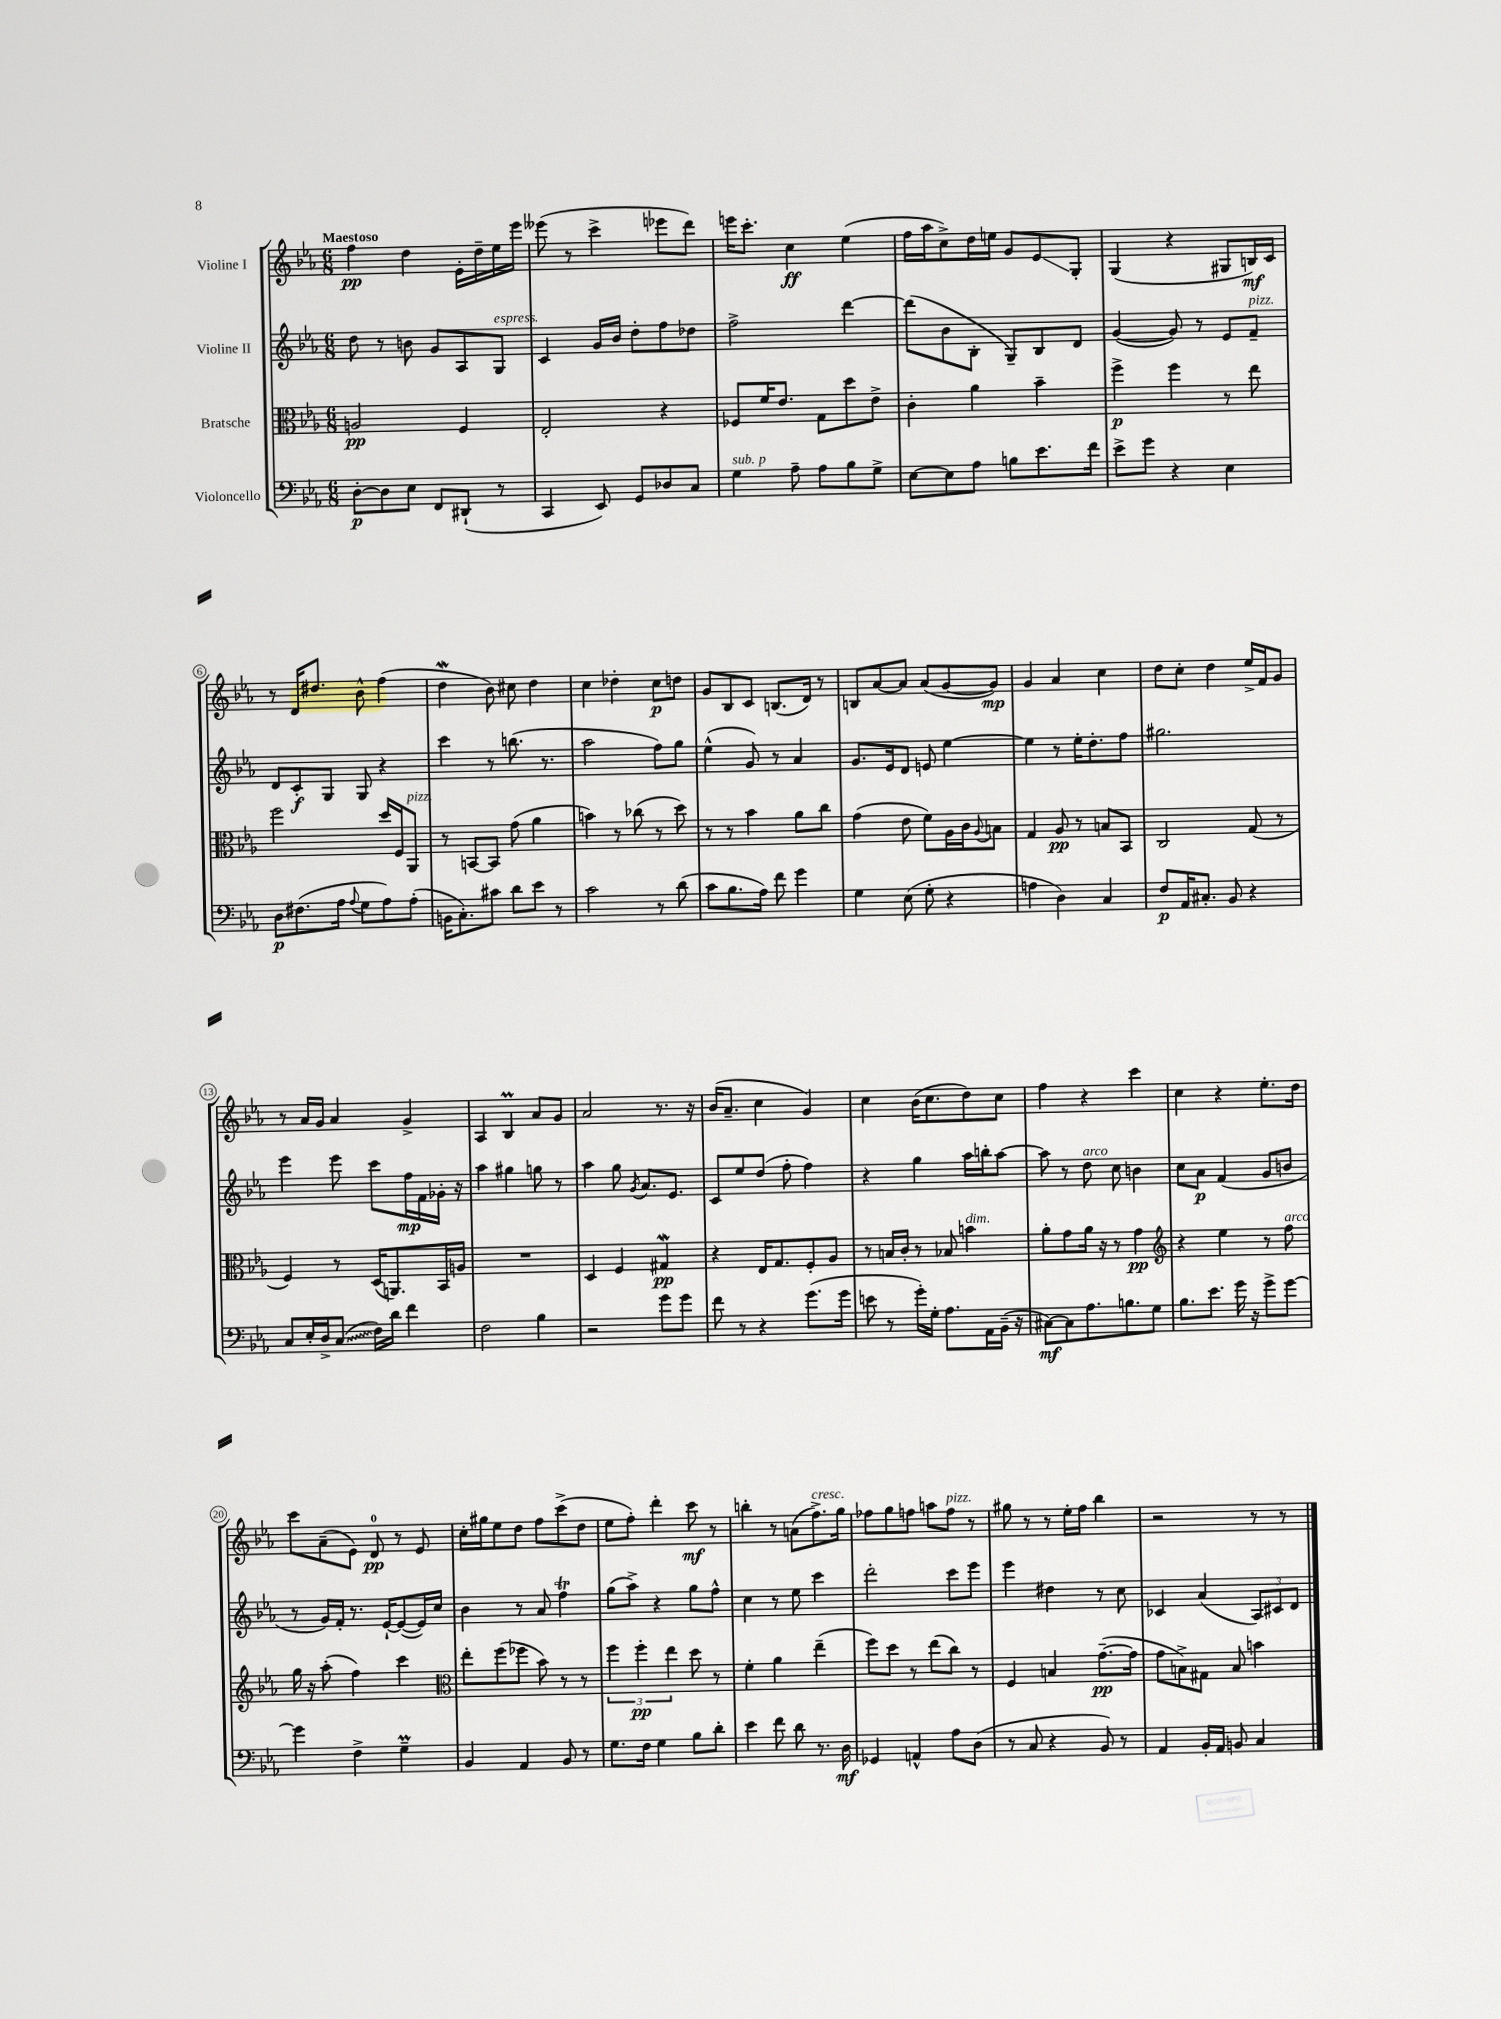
<<
\new StaffGroup <<
\new Staff = "s0" \with { instrumentName = "Violine I" } {
    \clef treble \key ees \major \numericTimeSignature \time 6/8 \tempo "Maestoso"
    f''4\pp d''4 ees'16-. d''16-- ees''16 ees'''16 |
    eeses'''8( r8 c'''4-> ees'''8 d'''8) |
    e'''16 c'''8.-. c''4\ff ees''4( |
    f''16 aes''16 c''8->) d''16 e''16 g'8 ees'8\glissando g8-. |
    g4( r4 gis8 b16\mf) c'16 |
    r8 d'16 dis''8. bes'8-^ f''4( |
    d''4\mordent bes'8) cis''8 d''4 |
    c''4 des''4-. c''8\p d''8 |
    g'8 bes8 c'8 b8.( d'16) r8 |
    b8 aes'8~ aes'8 aes'8( g'8~ g'8\mp) |
    g'4 aes'4 c''4 |
    d''8 c''8-. d''4 ees''16-> f'16 g'8 |
    r8 aes'16 g'16 aes'4 g'4-> |
    aes4 bes4\prall aes'8 g'8 |
    aes'2 r8. r16 |
    bes'16( aes'8.-- c''4 g'4) |
    c''4 bes'16( c''8. d''8) c''8 |
    f''4 r4 c'''4 |
    c''4 r4 ees''8.-. d''16 |
    c'''8 aes'8--( ees'8) d'8-0\pp r8 ees'8 |
    c''16-. gis''16 ees''8 d''8 f''8 c'''8->( d''8 |
    ees''8 f''8-.) d'''4-. c'''8\mf r8 |
    b''4-. r8 a'8( f''8.->^\markup { \italic "cresc." }) g''16 |
    fes''8 g''8 f''8 a''8 f''8^\markup { \italic "pizz." } r8 |
    gis''8 r8 r8 ees''16-. f''16 bes''4 |
    r2 r8 r8 \bar "|." |
}
\new Staff = "s1" \with { instrumentName = "Violine II" } {
    \clef treble \key ees \major \numericTimeSignature \time 6/8
    d''8 r8 b'8 g'8 aes8 g8^\markup { \italic "espress." } |
    c'4 g'16 bes'16 d''8-. f''8 des''8 |
    f''2-> d'''4~ |
    d'''8( bes'8 bes8-. g8--) bes8 d'8 |
    g'4~( g'8) r8 ees'8 f'8--^\markup { \italic "pizz." } |
    d'8 c'8-.\f g8 g8 r4 |
    c'''4 r8 b''8.( r8. |
    aes''2 f''8) g''8 |
    ees''4-^( g'8) r8 aes'4 |
    g'8. ees'16 d'8 e'8 ees''4~ |
    ees''4 r8 ees''16-. d''8.-. f''8 |
    gis''2. |
    ees'''4 ees'''8 c'''8 f''16\mp f'16 ges'16-. r16 |
    aes''4 gis''4 g''8 r8 |
    aes''4 g''8 \acciaccatura { g'8 } aes'8. ees'8. |
    c'8 ees''8 d''8( f''8-. f''4) |
    r4 g''4 aes''16 b''16-. aes''8~ |
    aes''8 r8 d''8^\markup { \italic "arco" } c''8 b'4 |
    c''8 aes'8\p f'4( g'8 b'8 |
    r8 g'16) f'16-. r8. ees'16~-! ees'8~( ees'16) c''16 |
    bes'4 r8 aes'8 f''4\trill |
    g''8( aes''8->) r4 g''8 f''8-^ |
    c''4 r8 ees''8 c'''4 |
    d'''2-. c'''8 ees'''8 |
    ees'''4 dis''4 r8 c''8 |
    ces'4 aes'4( \tuplet 3/2 { aes8) cis'8 d'8 } \bar "|." |
}
\new Staff = "s2" \with { instrumentName = "Bratsche" } {
    \clef alto \key ees \major \numericTimeSignature \time 6/8
    a2\pp f4 |
    ees2-. r4 |
    fes8 f'16 ees'8. g8 d''8 ees'8-> |
    c'4-. aes'4 bes'4-- |
    f''4->\p f''4 r8 ees''8 |
    f''2 d''16 f16 aes,8^\markup { \italic "pizz." } |
    r8 b,8~ b,8 g'8( aes'4 |
    b'4) r8 ces''8( r8 d''8) |
    r8 r8 bes'4 aes'8 c''8 |
    g'4( ees'8 f'8) aes16 c'16 \appoggiatura { aes8 } b8 |
    g4 aes8\pp r8 b8 bes,8 |
    c2 g8( r8 |
    f4) r8 d16( a,8.) bes,16 a16 |
    R2. |
    d4 f4 gis4\mordent\pp |
    r4 ees16 g8. f8-. aes8 |
    r8 b16 c'16-. r8 bes8 b'4^\markup { \italic "dim." } |
    aes'8-. g'8 aes'16 r16 r8 g'4\pp |
    \clef treble r4 ees''4 r8 f''8^\markup { \italic "arco" } |
    g''16 r16 aes''8-.( f''4) c'''4 |
    \clef alto ees''8-. f''8( fes''8 bes'8) r8 r8 |
    \tuplet 3/2 { f''4 f''4-.\pp ees''4 } d''8 r8 |
    f'4-. aes'4 ees''4--( |
    f''8) d''8 r8 ees''8( c''8) r8 |
    f4 b4 g'8.~--\pp( g'16 |
    g'8 b8->) gis8 b8 b'4 \bar "|." |
}
\new Staff = "s3" \with { instrumentName = "Violoncello" } {
    \clef bass \key ees \major \numericTimeSignature \time 6/8
    d8~-.\p d8 ees8 f,8 dis,8-!( r8 |
    c,4 ees,8) g,8 des8 c8 |
    g4^\markup { \italic "sub. p" } aes8-- aes8 bes8 g8-> |
    ees8~ ees8 aes8 b8 ees'8. f'16 |
    ees'8-> g'8 r4 ees4 |
    d8\p fis8.( aes16 \appoggiatura { aes8 } g8 aes8) aes8-.( |
    b,16 c8.-.) cis'8 d'8 ees'8 r8 |
    c'2 r8 d'8( |
    c'8 bes8. aes16) f'8 g'4 |
    g4 ees8( g8-. r4 |
    a4 d4) c4 |
    f8\p aes,16 cis8.-. bes,8 r4 |
    c8 ees16-. d16-> \once \override Glissando.style = #'zigzag c8\glissando( f16) d'16 f'4 |
    f2 bes4 |
    r2 g'8 g'8 |
    f'8 r8 r4 g'8.( g'16 |
    e'8 r8 g'16-.) g16-. aes8. aes,16 bes,16--( r16 |
    cis8~\mf) cis8 aes8. b8. g8 |
    bes8. ees'8. g'16 r16 g'8-> g'8~ |
    g'4 f4-> g4--\prall |
    bes,4 aes,4 bes,8 r8 |
    g8. f16 g4 bes8 d'8-. |
    ees'4 f'8 d'8 r8. d16\mf |
    ges,4 a,4-^ aes8 d8( |
    r8 c8 r4 bes,8) r8 |
    aes,4 bes,16-. aes,16 b,8 c4 \bar "|." |
}
>>
>>
\layout { \context { \Score \override BarNumber.stencil = #(make-stencil-circler 0.1 0.3 ly:text-interface::print) } }
